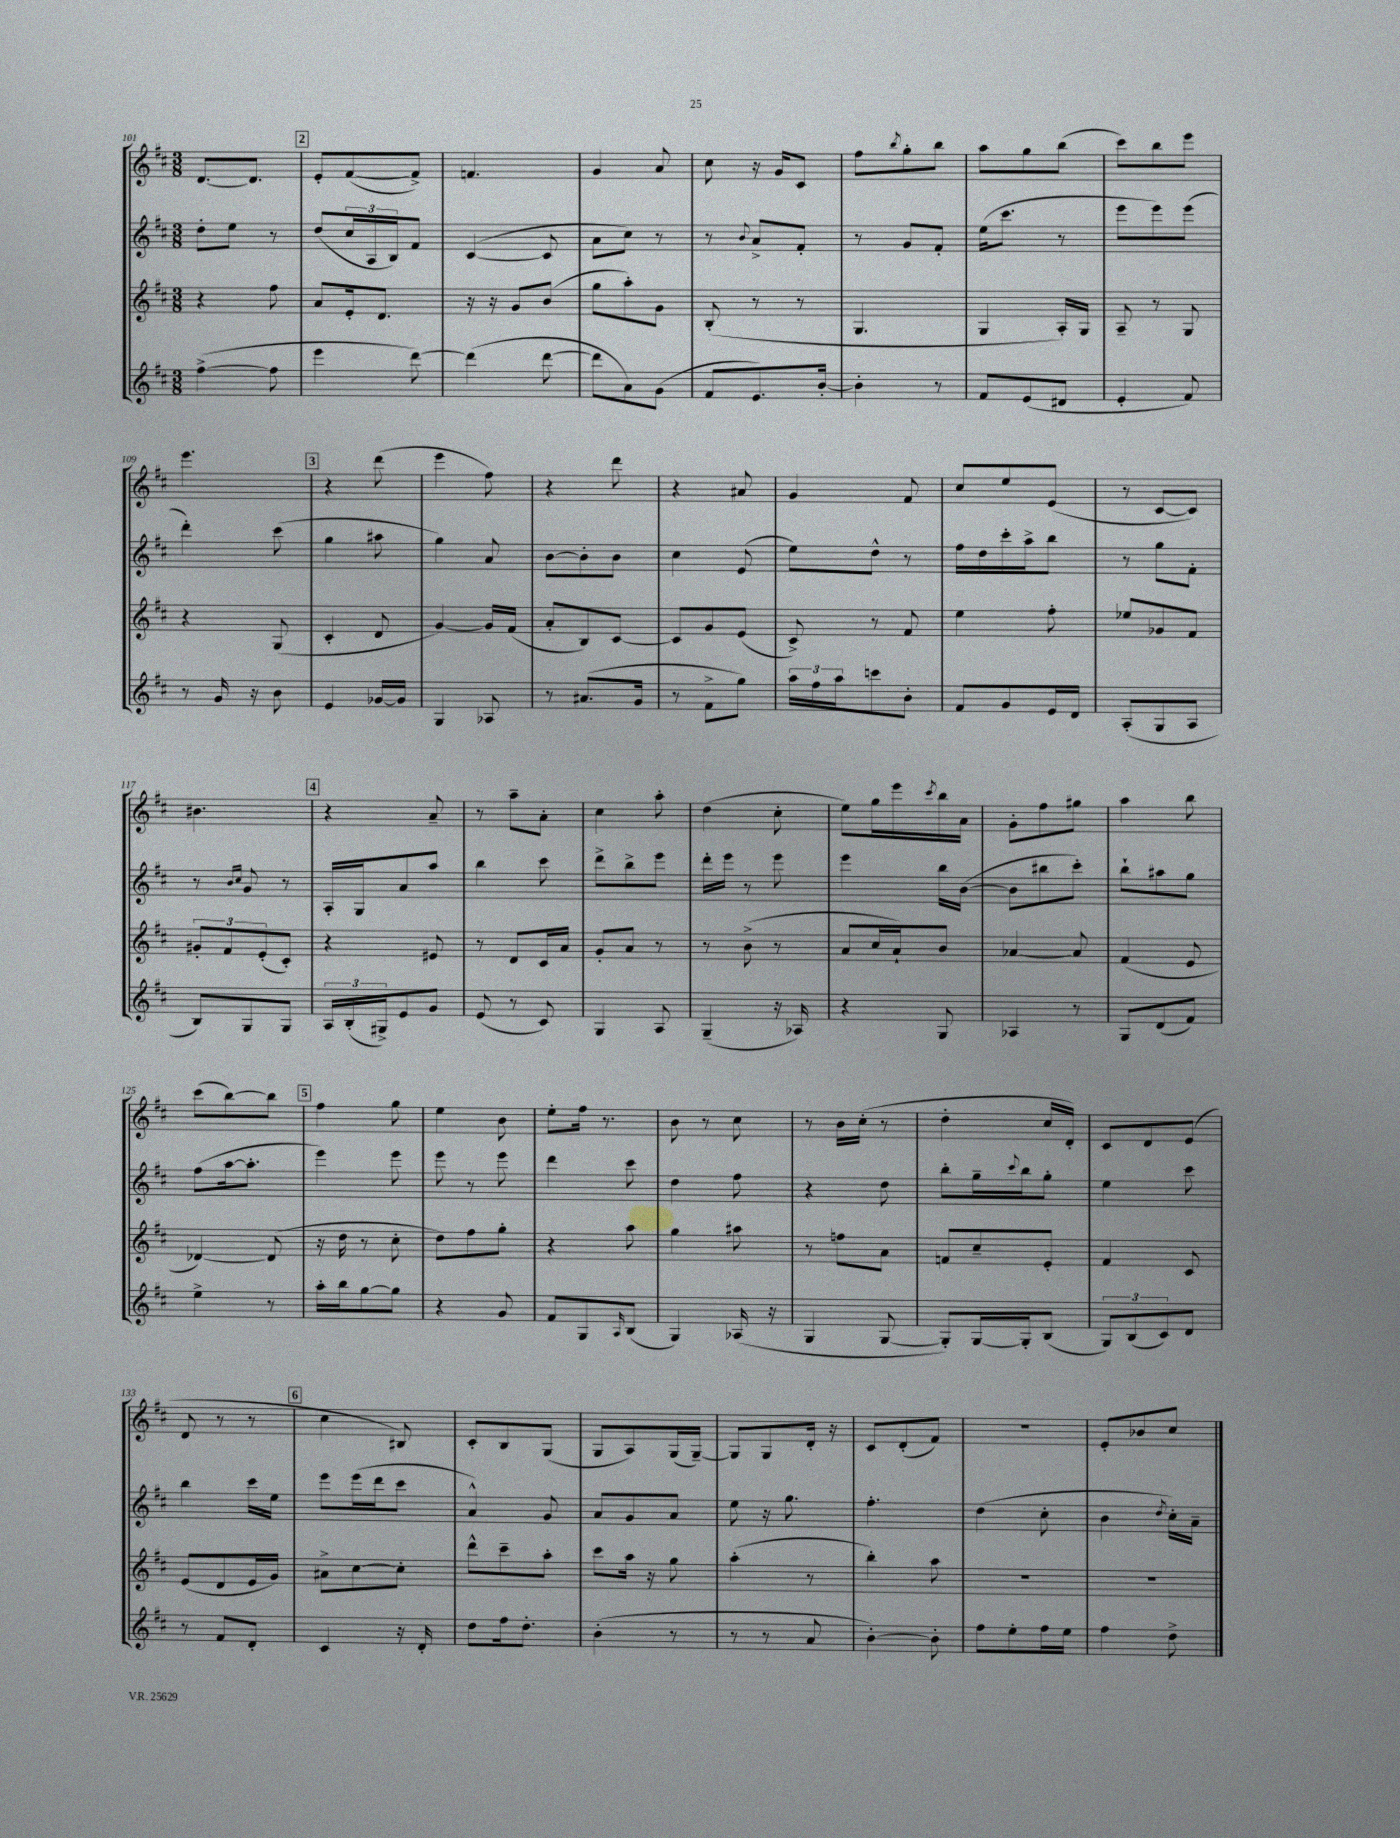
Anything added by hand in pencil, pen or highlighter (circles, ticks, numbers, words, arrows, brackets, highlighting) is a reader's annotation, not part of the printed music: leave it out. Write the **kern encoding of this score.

**kern	**kern	**kern	**kern
*part4	*part3	*part2	*part1
*staff4	*staff3	*staff2	*staff1
*clefG2	*clefG2	*clefG2	*clefG2
*k[f#c#]	*k[f#c#]	*k[f#c#]	*k[f#c#]
*M3/8	*M3/8	*M3/8	*M3/8
=101	=101	=101	=101
([4ff#^\	4r	8dd'\L	[8.d/L
.	.	8ee\J	.
.	.	.	8.d/J]
8ff#\]	8ff#\	8r	.
!!LO:REH:place=s1:t=2
=102	=102	=102	=102
4eee\	8a/L	(8dd/L	8e'/L
.	16e'/k	24cc#/L	([8f#/
.	.	24A/	.
.	8.d/J	.	.
.	.	24B/J)	.
[8ddd\)	.	8f#/J	8f#^/J])
=103	=103	=103	=103
(4ddd\]	16r	([4c#/	4.fn/
.	16r	.	.
.	8g/L	.	.
[8ddd\	(8b/J	8c#/]	.
=104	=104	=104	=104
8ddd\L]	8gg\L	8a\L	4g/
8a\)	8aa'\)	8cc#\J)	.
(8g\J	8g\J	8r	8a/
=105	=105	=105	=105
8f#/L	(8B'/	8r	8cc#\
.	.	8qqb/	.
8.e/)	8r	8a^/L	16r
.	.	.	16g/KL
.	8r	8f#'/J	8c#/J
[16b'/Jk	.	.	.
=106	=106	=106	=106
4b'\]	4.G/	8r	8ff#\L
.	.	.	8qbb/
.	.	8g/L	8gg'\
8r	.	8f#'/J	8bb\J
=107	=107	=107	=107
8f#/L	4G/	(16ee\KL	8aa\L
.	.	8.ccc#\J	.
(8e/	.	.	8gg\
8d#X/J	16A'/LL)	8r	(8bb\J
.	16G/JJ	.	.
=108	=108	=108	=108
4e'/	8A~/	8eee\L	8ccc#\L)
.	8r	8eee\)	8bb\
8f#/)	8G/	(8eee\J	8eee\J
!!LO:LB:g=z
=109	=109	=109	=109
8r	4r	4ddd'\)	4.eee\
16g/	.	.	.
16r	.	.	.
8b\	(8G/	(8ccc#\	.
!!LO:REH:place=s1:t=3
=110	=110	=110	=110
4e/	4c#'/	4gg\	4r
[16g-X/LL	8d/	8aa#X\	(8ddd\
16g-/JJ]	.	.	.
=111	=111	=111	=111
4G/	[4g/)	4gg\)	4eee\
8A-X/	16g/LL]	8a/	8ff#\)
.	(16f#/JJ	.	.
=112	=112	=112	=112
8r	8a'/L	[8b\L	4r
(8.a#X/L	8B/)	8b'\]	.
.	[8c#/J	8b\J	8ddd\
16g/Jk	.	.	.
=113	=113	=113	=113
8r	8c#/L]	4cc#\	4r
8f#^\L	8g/	.	.
8gg\J)	(8e/J	(8e/	8a#X/
=114	=114	=114	=114
24aa\LL	8c#^/)	8ee\L)	4g/
24ff#\	.	.	.
24aa\J	.	.	.
8cccn\	8r	8dd^^\J	.
8b'\J	8f#/	8r	8f#/
=115	=115	=115	=115
8f#/L	4ee\	16ff#\LL	8cc#/L
.	.	16dd\	.
8g/	.	16ccc#'\	8ee/
.	.	16aa^\J	.
16e/L	8ff#'\	8bb\J	(8e/J
16d/JJ	.	.	.
=116	=116	=116	=116
(8A'/L	8ee-X/L	8r	8r
8G/	8g-X/	8gg\L	[8c#/L
8A/J	8f#/J	8f#'\J	8c#/J])
!!LO:LB:g=z
=117	=117	=117	=117
8B/L)	12g#X'/L	8r	4.b#X\
.	12f#/	.	.
.	.	16qqb/LL	.
.	.	16qqcc#/JJ	.
8G/	.	8g/	.
.	(12e'/	.	.
8G/J	8c#'/J)	8r	.
!!LO:REH:place=s1:t=4
=118	=118	=118	=118
24A/LL	4r	16A'/LL	4r
(24B'/	.	.	.
.	.	16G/J	.
24G#X^/J)	.	.	.
8e/	.	8a/	.
8g/J	8e#X/	8aa/J	8a~/
=119	=119	=119	=119
(8e/	8r	4bb\	8r
8r	8d/L	.	8aa~\L
8c#/)	16c#/L	8ccc#\	8a'\J
.	16a/JJ	.	.
=120	=120	=120	=120
4G/	8g'/L	8ddd^\L	4cc#\
.	8a/J	8bb^\	.
8A/	8r	8eee\J	8aa'\
=121	=121	=121	=121
(4G~/	8r	16ddd'\LL	(4dd\
.	.	16eee\JJ	.
.	(8b^\	8r	.
16r	8r	8eee\	8cc#'\
16A-X/)	.	.	.
=122	=122	=122	=122
4r	8a/L	4eee\	8ee\L)
.	16cc#/L	.	16gg\L
.	16a`/J)	.	16eee\
.	.	.	8qccc#/
8G/	8b/J	16bb\LL	16bb\
.	.	([16b\JJ	16a\JJ
=123	=123	=123	=123
4A-X/	[4a-X/	8b\L]	8g'\L
.	.	8bb#X\	8ff#\
8r	8a-/]	8ccc#'\J)	8gg#X\J
=124	=124	=124	=124
8G/L	(4f#/	8bb`\L	4aa\
(8d/	.	8aa#X\	.
8f#/J)	8e/	8gg\J	8bb\
!!LO:LB:g=z
=125	=125	=125	=125
4ee^\	[4d-X/)	(8ff#\L	(8ccc#\L
.	.	[16aa\k	[8bb\)
.	.	8.aa'\J]	.
8r	(8d-/]	.	8bb\J]
!!LO:REH:place=s1:t=5
=126	=126	=126	=126
16aa'\LL	16r	4eee\)	4ff#\
16bb\J	16dd\	.	.
[8gg\	8r	.	.
8gg\J]	8cc#'\	8eee\	8gg\
=127	=127	=127	=127
4r	8dd\L)	8eee\	4ee\
.	8ff#\	8r	.
8g/	8gg'\J	8eee\	8b\
=128	=128	=128	=128
8f#/L	4r	4ddd\	8ee'\L
8G/	.	.	16ff#\Jk
.	.	.	8.r
16qqA/	.	.	.
(8B/J	8aa\	8ccc#\	.
=129	=129	=129	=129
4G/)	4gg\	4dd\	8b\
.	.	.	8r
(16A-X/	8aa#X\	8ff#\	8cc#\
16r	.	.	.
=130	=130	=130	=130
4G/	8r	4r	8r
.	8ffn\L	.	16b\LL
.	.	.	(16cc#'\JJ
[8G/	8a\J	8dd\	8r
=131	=131	=131	=131
8G'/L])	8fn/L	8bb'\L	4dd'\
[16G/L	8cc#~/	16gg~\L	.
.	.	8qqccc#/	.
16G'/J]	.	16bb\J	.
(8B/J	8e'/J	8gg'\J	16cc#/LL
.	.	.	16d'/JJ)
=132	=132	=132	=132
12G/L)	4f#/	4ee\	8c#/L
(12B/	.	.	.
.	.	.	8d/
12c#/)	.	.	.
8d/J	8c#/	8ccc#\	(8e/J
!!LO:LB:g=z
=133	=133	=133	=133
8r	(8e/L	4bb\	8d/
8f#/L	8d/	.	8r
8d'/J	16e/L	16ccc#\LL	8r
.	16g/JJ)	16ee\JJ	.
!!LO:REH:place=s1:t=6
=134	=134	=134	=134
4c#/	8a#X^\L	8eee\L	4cc#\
.	[8cc#\	(16eee\L	.
.	.	16ddd\J	.
16r	8cc#'\J]	8ccc#\J	8B#X/)
16d'/	.	.	.
=135	=135	=135	=135
8dd\L	8ddd^^\L	4a^^/)	8c#'/L
16ff#\k	8ccc#~\	.	8B/
8.dd'\J	.	.	.
.	8aa'\J	8g/	(8G/J
=136	=136	=136	=136
(4b'\	8ccc#\L	8a/L	8G/L
.	16aa\Jk	8g/	8A/)
.	16r	.	.
8r	8gg\	8a/J	(16G/L
.	.	.	[16G~/JJ)
=137	=137	=137	=137
8r	(4aa'\	8ee\	8G/L]
8r	.	16r	8G/
.	.	8.gg\	.
8a/	8r	.	16d'/Jk
.	.	.	16r
=138	=138	=138	=138
[4b'\)	4bb'\)	4.ff#'\	8c#/L
.	.	.	(8d'/
8b'\]	8aa\	.	8f#/J)
=139	=139	=139	=139
8ff#\L	4.r	(4dd\	4.r
8ee'\	.	.	.
16ff#\L	.	8cc#'\	.
16ee\JJ	.	.	.
=140	=140	=140	=140
4ff#\	4.r	4b\	8e'/L
.	.	.	8b-X/
.	.	8qdd/	.
8dd^\	.	16cc#'\LL)	8cc#/J
.	.	16a~\JJ	.
==	==	==	==
*-	*-	*-	*-
